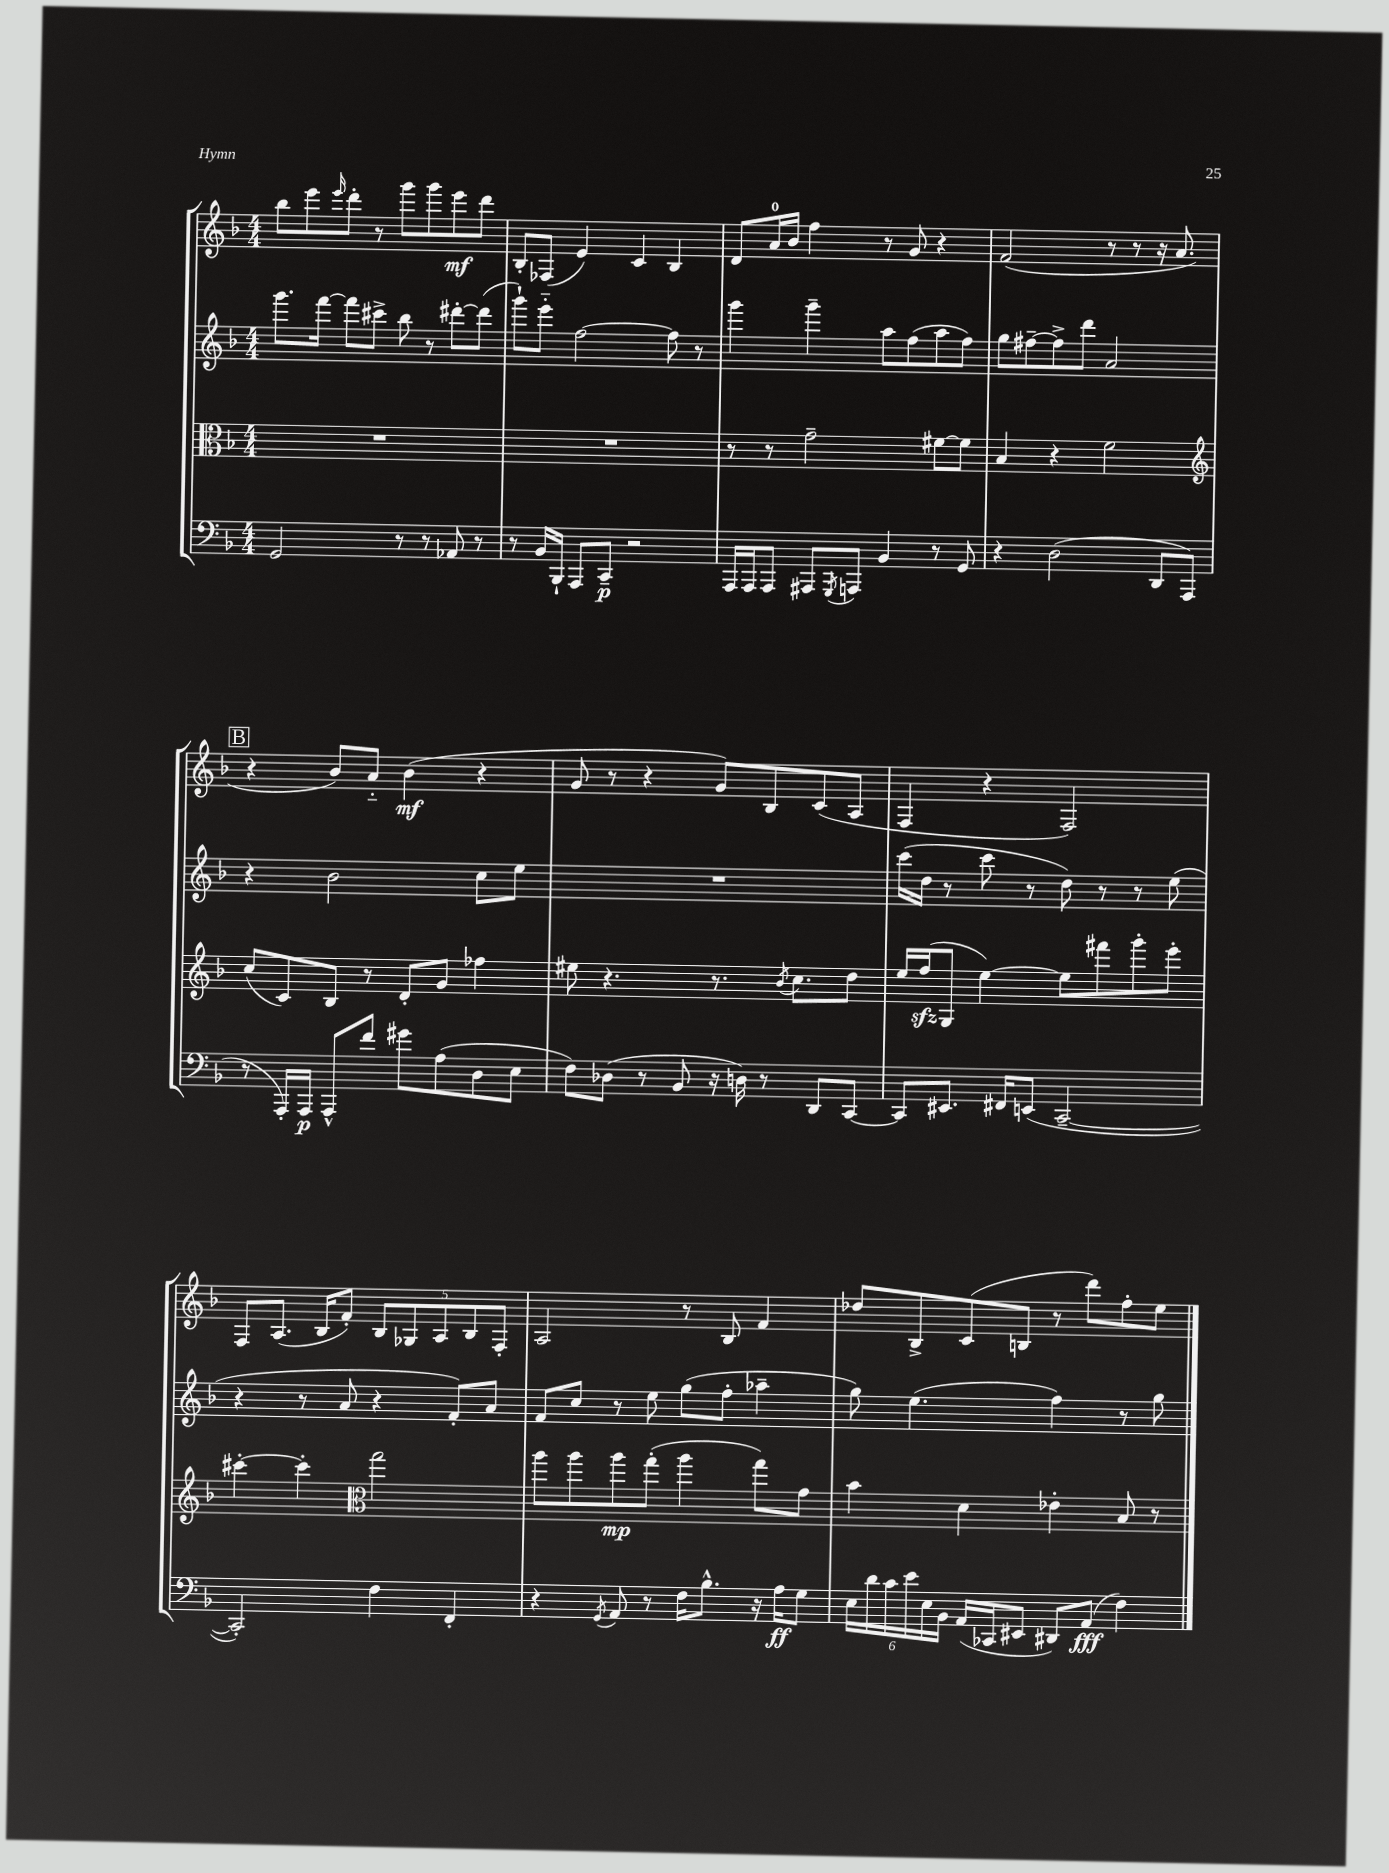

**kern	**kern	**kern	**kern
*staff4	*staff3	*staff2	*staff1
*clefF4	*clefC3	*clefG2	*clefG2
*k[b-]	*k[b-]	*k[b-]	*k[b-]
*M4/4	*M4/4	*M4/4	*M4/4
2GG	1r	8.ggg	8bb-
.	.	.	8eee
.	.	[16fff	.
.	.	.	16qqeee
.	.	8fff]	8ddd'
.	.	8ccc#^	8r
8r	.	8bb-	8ggg
8r	.	8r	8ggg
8AA-	.	[8ddd#'	8eee
8r	.	(8ddd#]	8ddd
=	=	=	=
8r	1r	8ggg`)	8B-'
16BB-	.	8eee'~	(8F-
16BBB-`	.	.	.
8AAA	.	[2ff	4e)
8CC~	.	.	.
2r	.	.	4c
.	.	8ff]	4B-
.	.	8r	.
=	=	=	=
16AAA	8r	4ggg	8d
16AAA	.	.	.
8AAA	8r	.	16a
.	.	.	16b-
8AAA#	2g~	4ggg~	4ff
8qGGG	.	.	.
8AAA	.	.	.
4BB-	.	8aa	8r
.	.	(8ff	8g
8r	[8f#	8aa	4r
8GG	8f#]	8ff)	.
=	=	=	=
4r	4B-	8gg	(2f
.	.	[8ff#~	.
(2D	4r	8ff#^]	.
.	.	8ddd	.
.	2f	2a	8r
.	.	.	8r
8DD	.	.	16r
.	.	.	8.a
8AAA	.	.	.
=	=	=	=
*	*clefG2	*	*
8r	(8cc	4r	4r
16AAA')	8c)	.	.
16AAA	.	.	.
8AAA^^	8B-	2b-	8b-)
8f	8r	.	8a'~
8g#	8d'	.	(4b-
(8A	8g	.	.
8D	4ff-	8cc	4r
8E	.	8ee	.
=	=	=	=
8F)	8ee#	1r	8g
(8D-	4.r	.	8r
8r	.	.	4r
8BB-	.	.	.
16r	8.r	.	8g)
16D)	.	.	.
8r	.	.	8B-
.	8qb-	.	.
.	8.cc	.	.
8DD	.	.	(8c
[8CC	8dd	.	8A
=	=	=	=
8CC]	16ee	(16ccc	4F
.	(16ff	16dd	.
8.EE#	8G	8r	.
.	[4ee)	8ccc	4r
16FF#	.	.	.
(8EE	.	8r	.
[2CC~	8ee]	8dd)	2F)
.	8fff#	8r	.
.	8ggg'	8r	.
.	8eee'	(8ee	.
=	=	=	=
2CC'])	[4ccc#'	4r	8F
.	.	.	(8.A
.	4ccc#']	8r	.
.	.	.	16B-
.	.	8a	8f')
*	*clefC3	*	*
4F	2gg	4r	10B-
.	.	.	10G-
.	.	.	10A
4FF'	.	8f')	.
.	.	.	10B-
.	.	8a	.
.	.	.	10F'
=	=	=	=
4r	8aa	8f	2A
.	8aa	8cc	.
8qGG	.	.	.
8AA	8aa	8r	.
8r	(8gg'	8ee	.
16F	4aa	(8gg	8r
8.B-^^	.	.	.
.	.	8ff'	8B-
16r	8gg)	4aa-~	4f
16A	.	.	.
8G	8g	.	.
=	=	=	=
24E	4b-	8gg)	8dd-
24d	.	.	.
24c	.	.	.
24e	.	(4.ee	8B-^
24E	.	.	.
24BB-	.	.	.
(16AA	4d	.	(8c
16CC-	.	.	.
8EE#	.	.	8B
8DD#)	4e-'	4ff)	8r
(8AA	.	.	8ddd)
4F)	8B-	8r	8ff'
.	8r	8gg	8ee
==	==	==	==
*-	*-	*-	*-
